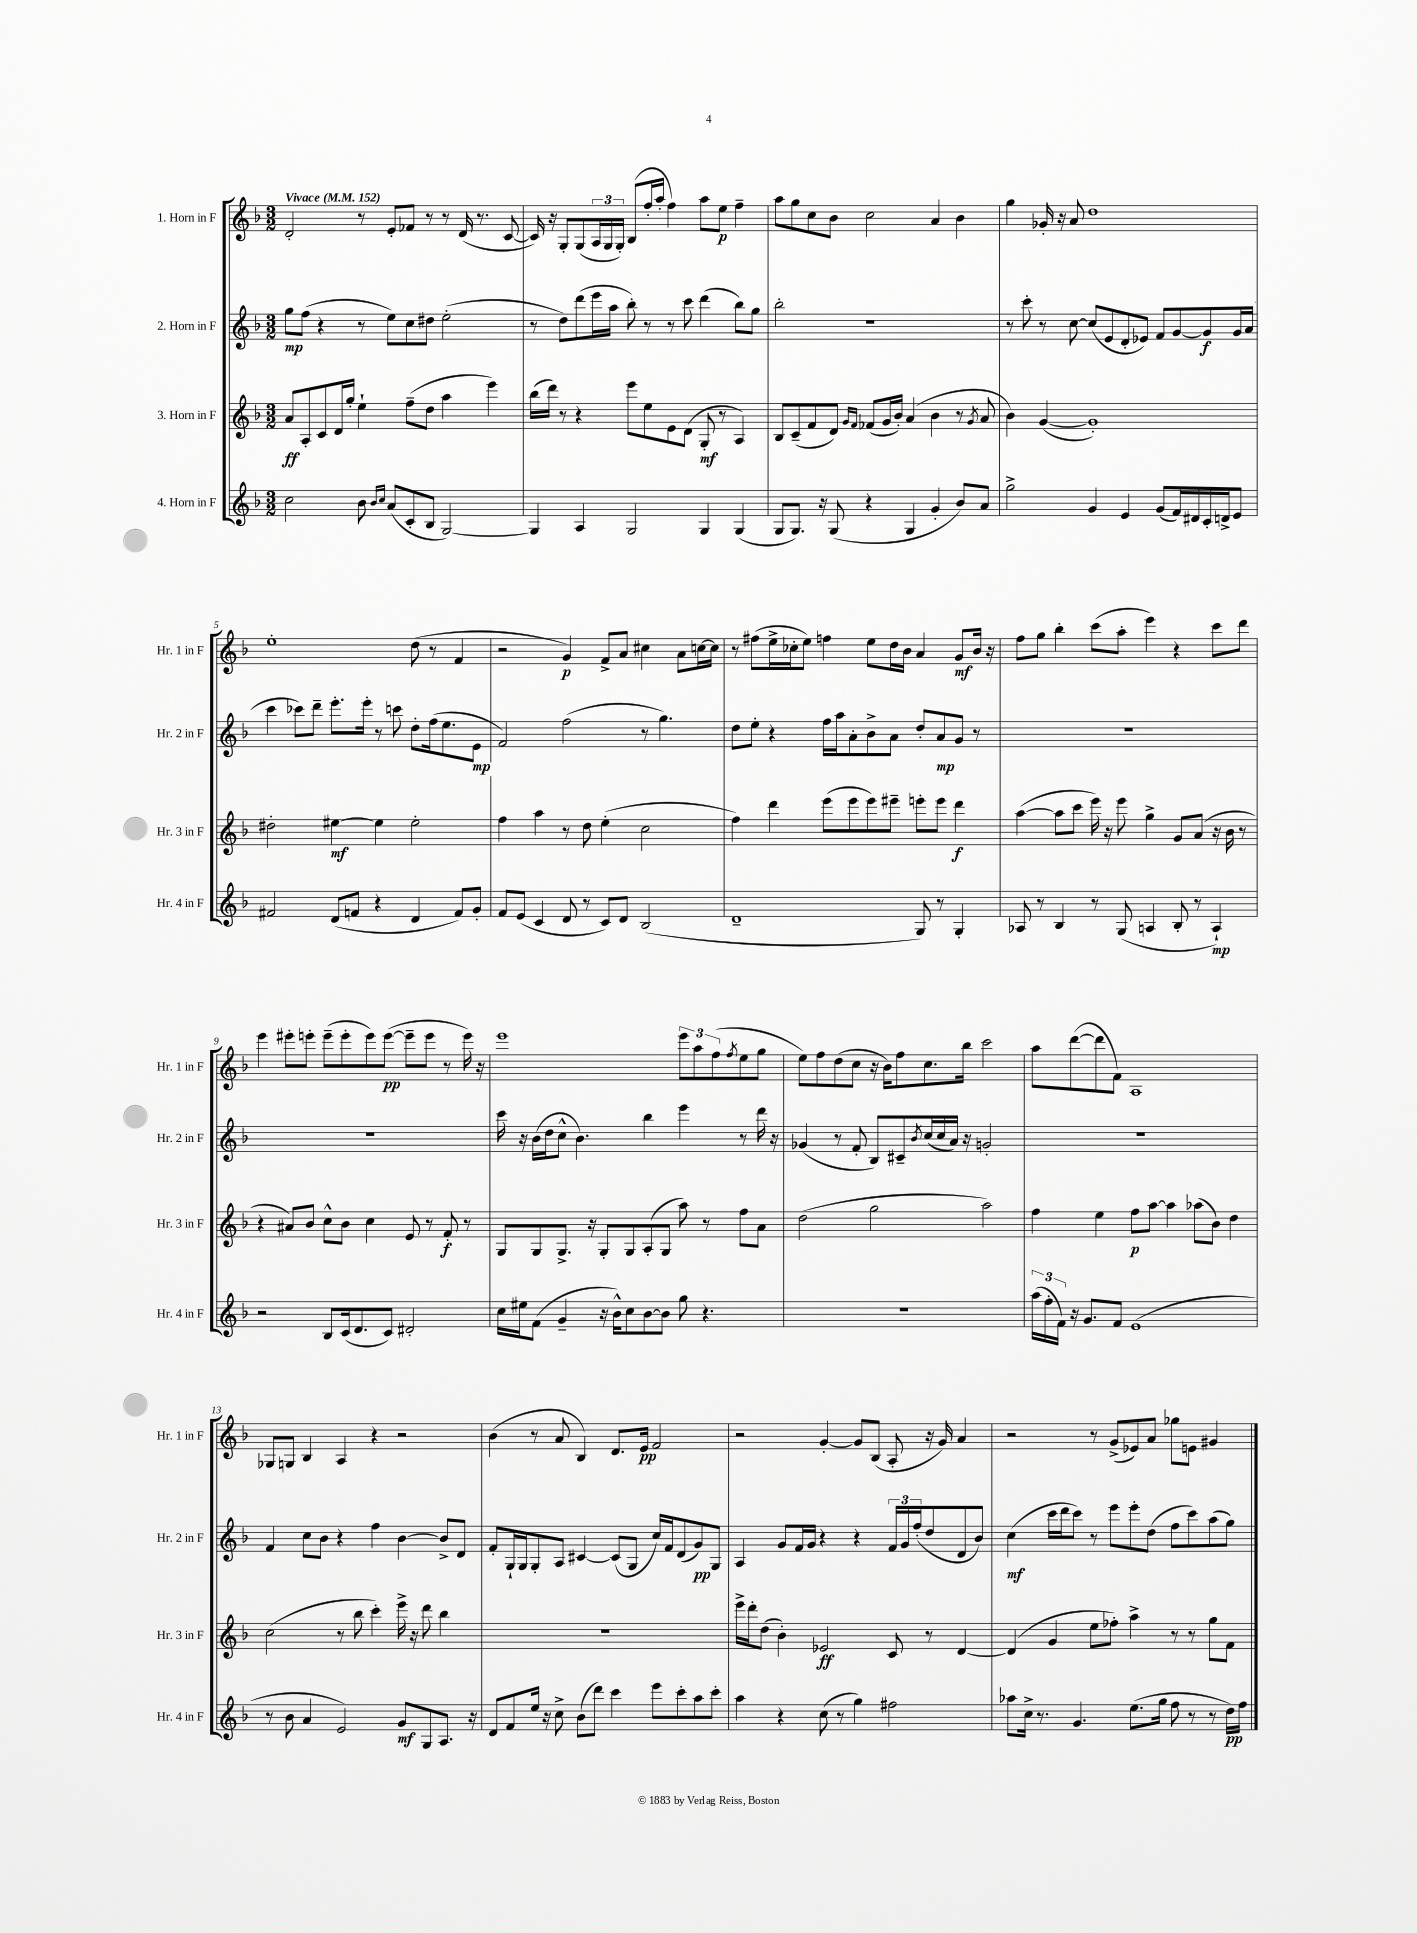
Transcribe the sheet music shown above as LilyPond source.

<<
\new StaffGroup <<
\new Staff = "s0" \with { instrumentName = "1. Horn in F" shortInstrumentName = "Hr. 1 in F" } {
    \clef treble \key f \major \numericTimeSignature \time 3/2 \tempo "Vivace" 4 = 152
    d'2-. r8 e'8-. fes'8 r8 r8 d'16( r8. c'8~ |
    c'16) r16 g8-. g8( \tuplet 3/2 { a16 g16 g16-.) } bes8( f''16-. a''16-. f''4) a''8 e''8\p f''4-- |
    a''8 g''8 c''8 bes'8 c''2 a'4 bes'4 |
    g''4 ges'16-. r16 a'8 d''1 |
    e''1-. d''8( r8 f'4 |
    r2 g'4\p) f'8-> a'8 cis''4 a'8 c''16~ c''16 |
    r8 fis''8( e''16-> ces''16-. e''8) f''4 e''8 d''16 bes'16 a'4 g'8\mf bes'16 r16 |
    f''8 g''8 bes''4-. c'''8( a''8-. e'''4) r4 c'''8 d'''8 |
    e'''4 eis'''8-. e'''8-. e'''8--( e'''8-. e'''8) e'''8~\pp( e'''8-- e'''8 r8 e'''16) r16 |
    e'''1 \tuplet 3/2 { e'''8 a''8 f''8( } \acciaccatura { f''8 } e''8 g''8 |
    e''8) f''8 d''8( c''8 r16 bes'16) f''8 c''8. bes''16 c'''2 |
    a''8 d'''8~( d'''8 f'8) a1 |
    ges8 g8 bes4 a4 r4 r2 |
    bes'4( r8 a'8 bes4) d'8. e'16\pp f'2 |
    r2 g'4~-. g'8 bes8( a8-. r16 g'16) a'4 |
    r2 r8 g'8->( ees'8) a'8 ges''8 e'8 gis'4 \bar "|." |
}
\new Staff = "s1" \with { instrumentName = "2. Horn in F" shortInstrumentName = "Hr. 2 in F" } {
    \clef treble \key f \major \numericTimeSignature \time 3/2
    g''8\mp f''8( r4 r8 e''8) c''8 dis''8 e''2-.( |
    r8 d''8) d'''8( e'''16 a''16 bes''8-.) r8 r8 c'''8 d'''4( bes''8) g''8 |
    bes''2-. r1 |
    r8 c'''8-. r8 c''8~ c''8( e'8 d'8-. ees'8) f'8 g'8~ g'8\f g'16 a'16( |
    c'''4 ces'''8) d'''8-- e'''8.-. e'''16-. r8 c'''8 d''8-. f''16( e''8. e'8\mp |
    f'2) f''2( r8 g''4.) |
    d''8 e''8-. r4 f''16 a''16 a'8-. bes'8-> a'8 d''8-. a'8\mp g'8 r8 |
    R1. |
    R1. |
    c'''16 r16 bes'16( d''16 c''8-^ bes'4.) bes''4 e'''4 r8 d'''16 r16 |
    ges'4( r8 f'8-. bes8) cis'8-- \acciaccatura { bes'8 } c''16( c''16 a'16) r16 g'2-. |
    R1. |
    f'4 c''8 bes'8 r4 f''4 bes'4~ bes'8-> d'8 |
    f'8-. g16-! g16 g8-. a8 cis'4~ cis'8( g8 c''16) f'16 d'8( g'8\pp) g8 |
    a4 g'8 f'16 g'16 r4 r4 \tuplet 3/2 { f'16 g'16 f''16-.( } d''8 d'8 bes'8) |
    c''4\mf( c'''16 d'''16 c'''8) r8 e'''8 e'''8-. d''8( f''8 c'''8) a''8( g''8) \bar "|." |
}
\new Staff = "s2" \with { instrumentName = "3. Horn in F" shortInstrumentName = "Hr. 3 in F" } {
    \clef treble \key f \major \numericTimeSignature \time 3/2
    a'8\ff a8-. c'8 d'16 g''16-. e''4-! f''8--( d''8 a''4 e'''4) |
    bes''16( d'''16) r8 r4 e'''8 e''8 e'8 d'8( g8-.\mf r8 a4) |
    bes8 c'8--( f'8 d'8) \grace { g'16 f'16 } fes'8( g'16 bes'16-.) a'4( bes'4 r8 \acciaccatura { g'8 } a'8 |
    bes'4) g'4~( g'1-.) |
    dis''2-. eis''4~\mf eis''4 eis''2-. |
    f''4 a''4 r8 d''8 e''4-.( c''2 |
    f''4) d'''4 e'''8( e'''8 e'''8) eis'''8-- e'''8-. e'''8 d'''4\f |
    a''4~( a''8 c'''8 e'''16) r16 e'''8 g''4-> g'8 a'8( r16 bes'16 r8 |
    r4 ais'8) bes'8 c''8-^ bes'8 c''4 e'8 r8 f'8-.\f r8 |
    g8 g8 g8.-> r16 g8-. g8 a8-.( g8 a''8) r8 f''8 a'8 |
    d''2( g''2 a''2) |
    f''4 e''4 f''8\p a''8~ a''4 aes''8( bes'8) d''4 |
    c''2( r8 bes''8 c'''4-.) e'''16-> r16 d'''8 bes''4 |
    R1. |
    e'''16-> d'''16-. d''8( bes'4-.) ees'2\ff c'8 r8 d'4~ |
    d'4( g'4 e''8 fes''8-.) a''4-> r8 r8 g''8 f'8 \bar "|." |
}
\new Staff = "s3" \with { instrumentName = "4. Horn in F" shortInstrumentName = "Hr. 4 in F" } {
    \clef treble \key f \major \numericTimeSignature \time 3/2
    c''2 bes'8 \grace { bes'16 c''16 } a'8( c'8-. bes8 g2~) |
    g4 a4 g2 g4 g4( |
    g8 g8.) r16 g8( r4 g4 g'4-. bes'8) a'8 |
    g''2-> g'4 e'4 g'8( f'16) dis'16 c'16-. d'16-> e'8 |
    fis'2 d'8( f'8 r4 d'4 f'8) g'8-. |
    f'8 e'8( c'4 d'8 r8 c'8) d'8 bes2( |
    d'1-- g8) r8 g4-. |
    aes8 r8 bes4 r8 g8( a4 bes8-. r8 a4-!\mp) |
    r2 bes8 c'16( d'8. c'8) dis'2-. |
    c''16 eis''16 f'8( g'4-- r16 bes'16-^) c''8 bes'8~ bes'8 g''8 r4. |
    R1. |
    \tuplet 3/2 { a''16( f''16-. f'16) } r16 g'8. f'8 e'1( |
    r8 bes'8 a'4 e'2) g'8\mf g8 a8. r16 |
    d'8 f'8 e''16 r16 c''8-> bes'8( d'''8) c'''4 e'''8 c'''8-. a''8 c'''8-. |
    a''4 r4 c''8( r8 g''4) fis''2 |
    aes''8 c''16-> r8. g'4. e''8.( g''16 f''8 r8 r8 d''16\pp) f''16 \bar "|." |
}
>>
>>
